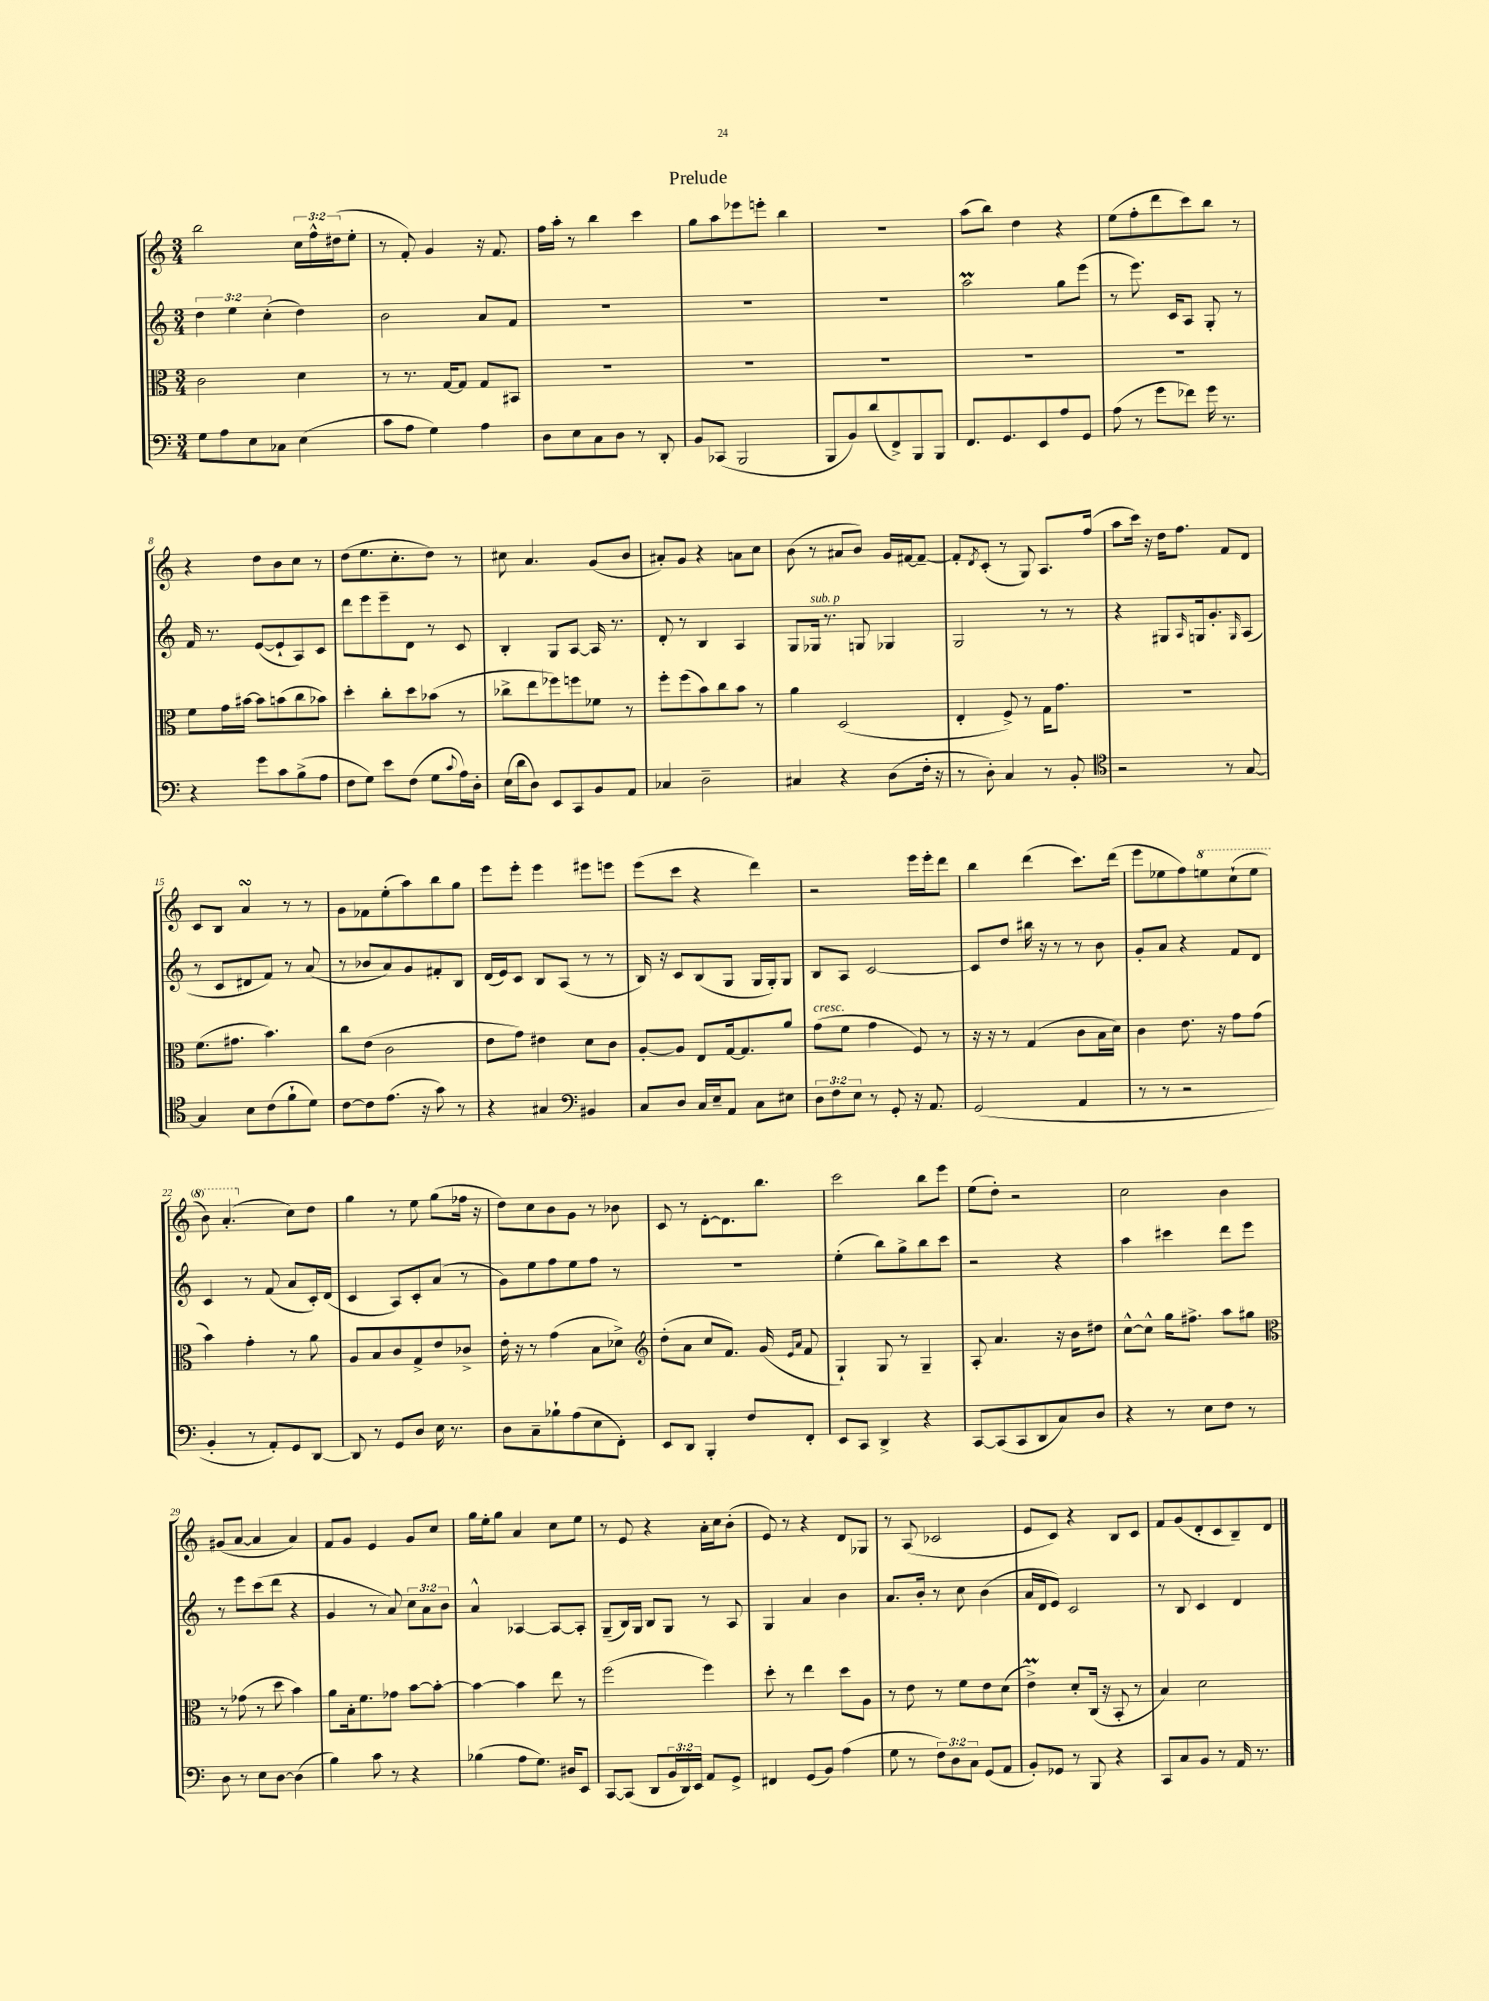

**kern	**kern	**kern	**kern
*staff4	*staff3	*staff2	*staff1
*clefF4	*clefC3	*clefG2	*clefG2
*k[]	*k[]	*k[]	*k[]
*M3/4	*M3/4	*M3/4	*M3/4
8G\L	2c\	6dd\	2bb\
8A\	.	.	.
.	.	6ee\	.
8E\	.	.	.
.	.	(6cc'\	.
8C-\J	.	.	.
(4E\	4d\	4dd\)	24cc\LL
.	.	.	24ff^^\
.	.	.	(24dd#\J
.	.	.	8ee'\J
=	=	=	=
8c\L	8r	2b\	8r
8A\J	8.r	.	8f'/)
4G\)	.	.	4g/
.	[16G/LK	.	.
.	8G/]J	.	.
4A\	8G/L	8a/L	16r
.	.	.	8.f/
.	8BB#/J	8f/J	.
=	=	=	=
8D\L	2.r	2.r	16ff\LL
.	.	.	16aa'\JJ
8E\	.	.	8r
8C\	.	.	4bb\
8D\J	.	.	.
8r	.	.	4ccc\
8DD'/	.	.	.
=	=	=	=
8BB/L	2.r	2.r	8gg\L
(8CC-/J	.	.	8aa\
2BBB/	.	.	8eee-\
.	.	.	8eee'\J
.	.	.	4bb\
=	=	=	=
8BBB/L	2.r	2.r	2.r
8BB/)	.	.	.
(8d/	.	.	.
8FF^/)	.	.	.
8BBB/	.	.	.
8BBB/J	.	.	.
=	=	=	=
8.FF/L	2.r	2aa\	(8aa\L
.	.	.	8bb\J)
8.GG/	.	.	.
.	.	.	4dd\
8EE/	.	.	.
8A/	.	8gg\L	4r
8GG/J	.	(8eee\J	.
=	=	=	=
(8A\	2.r	8r	(8ee\L
8r	.	8.eee\)	8ff'\
8g\L	.	.	8ddd\
.	.	16c/LK	.
8f-\J)	.	8A/J	8ccc\)
16g\	.	8G'/	8bb\J
8.r	.	.	.
.	.	8r	8r
=	=	=	=
4r	8f\L	16f/	4r
.	.	8.r	.
.	16g\L	.	.
.	[16b#\JJ	.	.
8g\L	8b#\]L	([8e/L	8dd\L
8c\	(8b\	8e`/]	8b\
(8B^\	8cc\	8A/)	8cc\J
8A\J	8b-\J)	8c/J	8r
=	=	=	=
8F\L	4dd'\	8ddd\L	(8dd\L
8G\J)	.	8eee\	8.ee\
8e\L	8cc'\L	8eee~\	.
.	.	.	8.cc'\
(8F\J	8dd\	8d\J	.
8G\L	(8b-\J	8r	8dd\J)
8qqc/	.	.	.
16A\L)	8r	8c/	8r
16D'\JJ	.	.	.
=	=	=	=
(16E\LL	8cc-^\L	4B'/	8cc#\
16d\J	.	.	.
8D\J)	8ee\	.	4.a/
8EE/L	8ff-\)	8G/L	.
8CC/	8ff\	[8A/J	.
8BB/	8f-\J	16A/]	(8g/L
.	.	8.r	.
8AA/J	8r	.	8b/J
=	=	=	=
4C-/	8ff'\L	8d'/	8a#'/L)
.	(8ff\	8r	8g/J
2D~\	8b\)	4B/	4r
.	8cc\	.	.
.	8b\J	4A/	8a\L
.	8r	.	8cc\J
=	=	=	=
4C#/	4a\	8G/L	(8b\
.	.	16G-/Jk	8r
.	.	8.r	.
4r	(2D/	.	8a#/L
.	.	8G/	8b/J)
(8D\L	.	4G-/	16g/LL
.	.	.	[16f#/J
16F'\Jk	.	.	8f#~/_J
16r	.	.	.
=	=	=	=
8r	4E'/	2G/	8f#'/]L
.	.	.	8qd/
8D'\)	.	.	(8c'/J
4C/	8F^/)	.	8r
.	8r	.	8G/)
8r	16G\LK	8r	8.A/L
.	8.g\J	.	.
8BB'/	.	8r	.
.	.	.	(16ff/Jk
=	=	=	=
*clefC4	*	*	*
2r	2.r	4r	8aa\L
.	.	.	16ccc\Jk)
.	.	.	16r
.	.	8G#/L	16dd\LK
.	.	.	8.ff\J
.	.	16qqA/	.
.	.	16G/k	.
.	.	8.g'/	.
8r	.	.	8f/L
.	.	16qqG/	.
[8G/	.	(8A/J	8d/J
=	=	=	=
4G/]	(8.f\L	8r	8c/L
.	.	8c/L	8B/J
.	8.g#\J	.	.
8B\L	.	8d#/	4a/
(8c\	4.b\)	8f/J)	.
8f`\	.	8r	8r
8d\J)	.	(8a/	8r
=	=	=	=
[8c\L	8cc\L	8r	8g\L
8c\]	(8e\J	8b-/L	8f-\
(8.e\J	2c\	8a/)	(8ee'\
.	.	8g/	8aa\)
16r	.	.	.
8g\)	.	8f#'/	8bb\
8r	.	8B/J	8gg\J
=	=	=	=
4r	8e\L	(16d/LL	8eee\L
.	.	16e/J)	.
.	8g\J)	8c/J	8eee'\J
4G#/	4e#\	8B/L	4eee\
.	.	(8A/J	.
*clefF4	*	*	*
4BB#/	8d\L	8r	8eee#\L
.	8c\J	8r	8eee\J
=	=	=	=
8C/L	[8A'/L	16B/)	(8eee\L
.	.	16r	.
8D/J	8A/]J	8c/L	8ccc\J
16C/LL	8E/L	(8B/	4r
16E~/J	.	.	.
8AA/J	[16G/k	8G/J	.
.	8.G/]	.	.
8C\L	.	16G/LL	4ddd\)
.	.	16G'/J)	.
8E#\J	8a/J	8G/J	.
=	=	=	=
12D\L	(8g\L	8B/L	2r
12F\	.	.	.
.	8f\J	8A/J	.
12E\J	.	.	.
8r	4g\	[2c/	.
8GG'/	.	.	.
16r	8F/)	.	16eee\LL
8.AA/	.	.	16eee'\J
.	8r	.	8ddd\J
=	=	=	=
(2GG/	16r	8c/]L	4bb\
.	16r	.	.
.	8r	8dd/J	.
.	(4G/	16bb#\	(4ddd\
.	.	16r	.
.	.	8r	.
4AA/	8c\L	8r	8.ccc\L)
.	16B\L	8b\	.
.	16d\JJ)	.	(16ddd\Jk
=	=	=	=
8r	4c\	8g'/L	8eee\L
8r	.	8a/J	8ee-\
2r	8.e\	4r	8ff\)
.	.	.	8eee\
.	16r	.	.
.	8g\L	8f/L	(8ccc`\
.	(8g\J	8d/J	8eee\J
=	=	=	=
4BB'/	4b\)	4c/	8bb\)
.	.	.	(4.aa'/
8r	4g'\	8r	.
8AA'/L)	.	(8f/	.
8GG/	8r	8a/L	8cc\L)
[8DD/J	8a\	16c'/L)	8dd\J
.	.	(16d/JJ	.
=	=	=	=
8DD/]	8A/L	4c/	4gg\
8r	8B/	.	.
8GG/L	8c/	8A/L)	8r
8D/J	8G^/	8c'/	8ee\
16E\	8e/	(8a/J	(8gg\L
8.r	.	.	.
.	8c-^/J	8r	16ff-\Jk
.	.	.	16r
=	=	=	=
8D\L	16e'\	8g\L)	8dd\L)
.	16r	.	.
8C~\	8r	8ee\	8cc\
8B-`\	(4g\	8ff\	8b\
(8A\	.	8ee\	8g\J
8E\	8B\L	8ff\J	8r
8FF'\J)	8d-^\J)	8r	8b-\
=	=	=	=
*	*clefG2	*	*
8EE/L	(8dd'\L	2.r	8c/
8DD/J	8a\J	.	8r
4BBB'/	8cc/L	.	[8d'\L
.	8.f/J)	.	8.d\]
8F/L	.	.	.
.	(16g/	.	8.bb\J
.	16qqe/LL	.	.
.	16qqa/JJ	.	.
8FF'/J	8f/	.	.
=	=	=	=
8EE/L	4G`/)	(4ee'\	2ccc\
8CC/J	.	.	.
4DD^/	8G/	8bb\L)	.
.	8r	8gg^\	.
4r	4G~/	8bb\	8bb\L
.	.	8ccc\J	8eee\J
=	=	=	=
[8CC/L	8A'/	2r	(8ee\L
(8CC/]	4.a/	.	8dd'\J)
8CC/	.	.	2r
8DD/	.	.	.
8C/)	16r	4r	.
.	16b\LK	.	.
8D/J	8dd#\J	.	.
=	=	=	=
4r	[8cc^^\L	4aa\	2cc\
.	8cc^^\]J	.	.
8r	16gg\LK	4ccc#\	.
.	8.ff#^\J	.	.
8E\L	.	.	.
8F\J	8aa\L	8ddd\L	4b\
8r	8gg#\J	8eee\J	.
=	=	=	=
*	*clefC3	*	*
8D\	8r	8r	(8g#/L
8r	(8g-\	8eee\L	[8a/J
8E\L	8r	(8ccc\	4a/]
[8D\J	8dd\	8ddd\J	.
(4D\]	4b\)	4r	4a/)
=	=	=	=
4B\)	8a\L	4g/	8f/L
.	16B'\k	.	8g/J
.	8.f\	.	.
8c\	.	8r	4e/
8r	8g-\J	8a/)	.
4r	[8b\L	12cc\L	8g/L
.	.	12a\	.
.	8b'\_J	.	8cc/J
.	.	12b\J	.
=	=	=	=
(4B-\	4b\_	4a^^/	16gg\LL
.	.	.	16ee'\J
.	.	.	8gg\J
8A\L	4b\]	[4A-/	4a/
8.G\J)	.	.	.
.	8ee\	8A-/_L	8cc\L
16D#/LK	.	.	.
8EE/J	8r	8A-'/]J	8ee\J
=	=	=	=
[8CC/L	(2ff\	(8G~/L	8r
(8CC/]J	.	16B/L)	8e/
.	.	16G/JJ	.
8DD/L	.	8B/L	4r
24BB/L	.	8G/J	.
24DD/)	.	.	.
24EE/JJ	.	.	.
8AA/L	4ff\)	8r	16a'\LL
.	.	.	16cc\J
8GG^/J	.	8A/	(8b'\J
=	=	=	=
4FF#/	8dd'\	4G/	8e/)
.	8r	.	8r
(8GG/L	4ee\	4a/	4r
8BB/J)	.	.	.
(4A\	8dd\L	4b\	8d/L
.	8A\J	.	8G-/J
=	=	=	=
8G\	8r	8.a/L	8r
8r	8e\	.	(8A/
.	.	16b'/Jk	.
12F\L)	8r	8r	2c-/
12D\	.	.	.
.	8f\L	8cc\	.
12C\J	.	.	.
(8GG/L	8e\	(4b\	.
8AA/J	(8d\J	.	.
=	=	=	=
8BB'/L)	4e^\)	16a/LL	8e/L
.	.	16d/J	.
8GG-/J	.	8e/J)	8c/J)
8r	8d'/L	2c/	4r
8BBB/	(16C/Jk	.	.
.	16r	.	.
4r	8BB'/	.	8B/L
.	8r	.	8c/J
=	=	=	=
8CC/L	4B/)	8r	8f/L
8C/	.	8B/	(8g/
8BB/J	2d\	4c/	8d'/
8r	.	.	8c/
16AA/	.	4d/	8B~/)
8.r	.	.	.
.	.	.	8d/J
==	==	==	==
*-	*-	*-	*-
